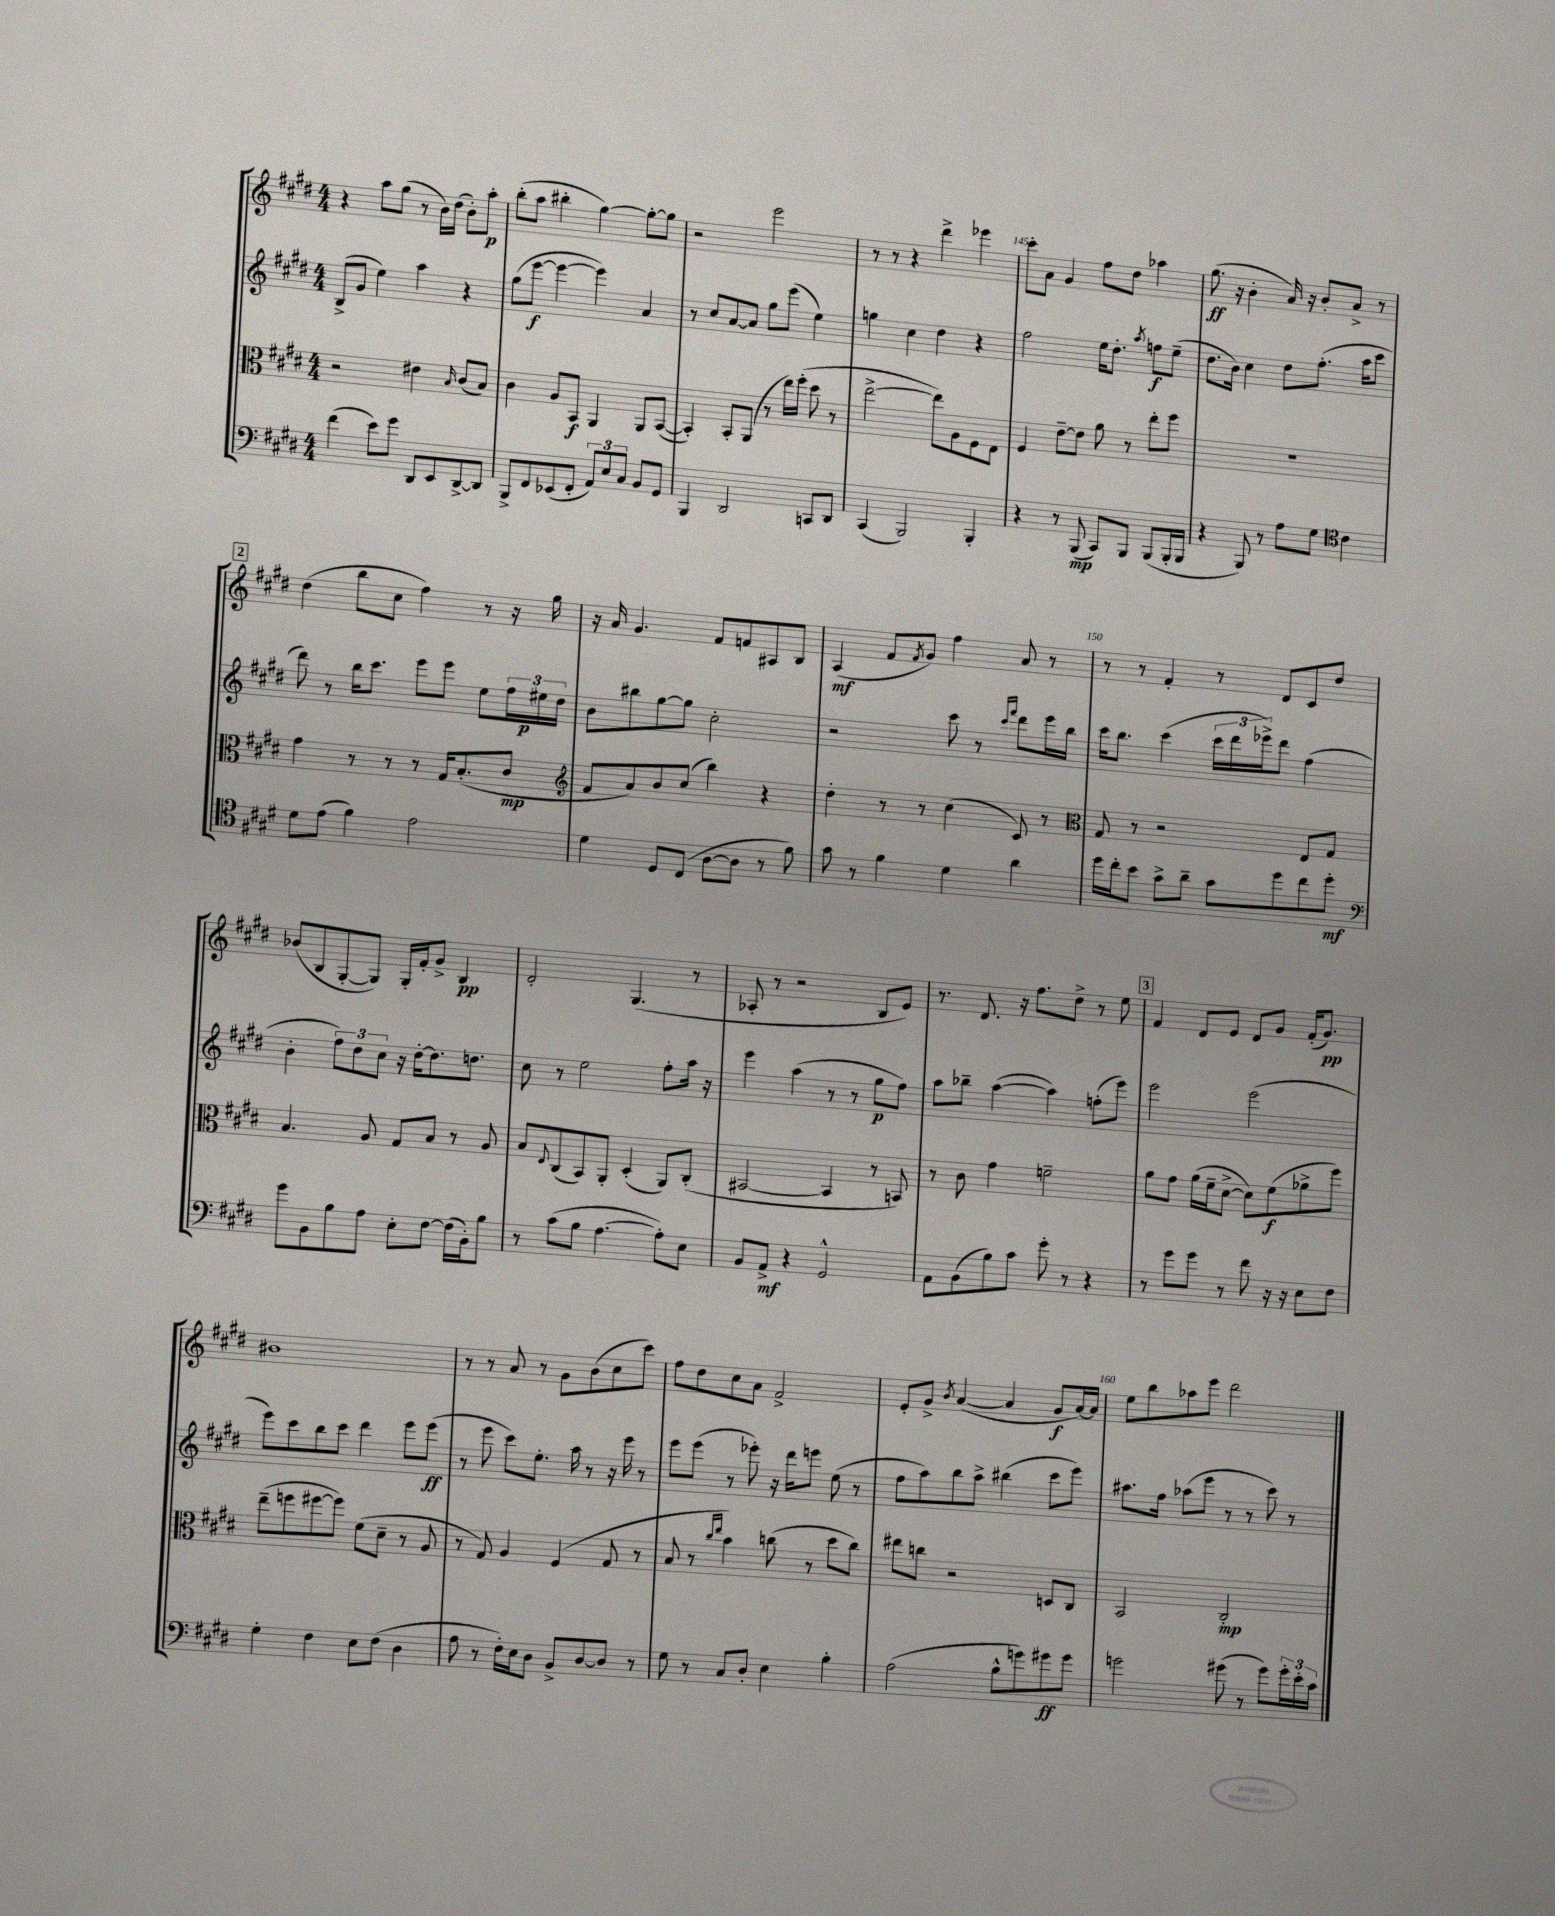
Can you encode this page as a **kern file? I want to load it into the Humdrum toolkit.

**kern	**kern	**kern	**kern
*staff4	*staff3	*staff2	*staff1
*clefF4	*clefC3	*clefG2	*clefG2
*k[f#c#g#d#]	*k[f#c#g#d#]	*k[f#c#g#d#]	*k[f#c#g#d#]
*M4/4	*M4/4	*M4/4	*M4/4
(4f#	2r	(8B^	4r
.	.	8g#	.
8e)	.	4ee)	8aa
8g#	.	.	(8gg#
8DD#	4e#	4aa	8r
8EE	.	.	16b)
.	.	.	(16dd#
.	16qqB	.	.
[8DD#^	(8c#	4r	8b')
8DD#]	8B)	.	8aa'
=	=	=	=
8BBB^	4c#	(8gg#	(8bb'
8FF#	.	[8eee	8aa
(8EE-	8A	4eee_	4bb#'
8FF#'	8BB	.	.
12AA)	4AA	4eee])	[4gg#)
12E	.	.	.
12C#	.	.	.
8BB	8AA	4a	8gg#'_
8GG#	([8BB	.	8gg#]
=	=	=	=
4BBB	4BB'])	8r	2r
.	.	8cc#	.
2DD#	8BB'	[8a	.
.	(8AA	8a]	.
.	8r	8gg#	2eee
.	16ee)	(8eee	.
.	(16ff#'	.	.
8CC	8dd#	4ee)	.
8DD#	8r	.	.
=	=	=	=
(4CC#	[2ee^	4gg	8r
.	.	.	8r
2BBB)	.	4cc#	4r
.	8ee])	4dd#	4ddd#^
.	8A	.	.
4BBB'	8F#	4r	4eee-
.	8E	.	.
=	=	=	=
4r	4F#	2ff#	8ccc#'
.	.	.	8a
8r	[8e~	.	4g#
(8BBB	8e]	.	.
8CC#)	8a	16ee	8ff#
.	.	8.dd#'	.
8BBB	8r	.	8dd#
.	.	8qaa	.
(8BBB	8ee'	8ff	4aa-
16BBB'	8ff#	(8ee~	.
16BBB	.	.	.
=	=	=	=
4r	1r	8.dd#	(8.gg#
.	.	16b)	16r
8BBB)	.	4cc#	4b'
8r	.	.	.
8A	.	8dd#	16a)
.	.	.	16r
8G#	.	(8.ff#'	8b'
*clefC4	*	*	*
4c#	.	.	8a^
.	.	16aa	.
.	.	8ccc#	8r
=	=	=	=
8d#	4g#	8ddd#)	(4dd#
(8e	.	8r	.
4f#)	8r	16bb	8bb
.	.	8.ccc#	.
.	8r	.	8cc#
2e	8r	8eee	4ff#)
.	16G#	8eee	.
.	(8.B'	.	.
.	.	8ee	8r
.	8c#	24ff#	16r
.	.	24ee#	.
.	.	.	16gg#
.	.	24dd#	.
=	=	=	=
*	*clefG2	*	*
4d#	8f#	8b	16r
.	.	.	16a
.	8a)	8bb#	4.g#
8D#	8b	[8gg#	.
(8C#	(8cc#	8gg#]	.
[8A	4bb)	2cc#'	8f#
8A]	.	.	8f
8r	4r	.	8A#
8f#)	.	.	8B
=	=	=	=
8g#	4dd#'	2r	(4A
8r	.	.	.
4f#	8r	.	8f#
.	.	.	8qf#
.	8r	.	8g#)
4d#	(4cc#	8ccc#	4ff#
.	.	8r	.
.	.	16qqccc#	.
.	.	16qqfff#	.
4a	8c#)	8ddd#	8a
.	8r	16eee	8r
.	.	16bb	.
=	=	=	=
*	*clefC3	*	*
16dd#	8G#	16ccc#	8r
16cc#'	.	8.bb	.
8b	8r	.	8r
8g#^	2r	(4ccc#	4f#'
8a~	.	.	.
8g#	.	24ccc#	8r
.	.	24ddd#	.
.	.	24eee-^)	.
8dd#	.	8ddd#	8d#
8cc#	8E	(4ff#	8c#
8dd#'	8G#	.	8dd#
=	=	=	=
*clefF4	*	*	*
8g#	4.B	4b'	(8b-
8BB	.	.	8B
8B	.	12ff#)	[8G#'
.	.	12dd#	.
8A	8A	.	8G#])
.	.	12cc#	.
8E'	8G#	16r	16G#'
.	.	[16dd#'	16f#'
[8F#	8B	8.dd#]	8g#^
(16F#]	8r	.	4B
16BB')	.	8.dd	.
8B	8A	.	.
=	=	=	=
8r	8B	8cc#	2d#'
.	8qqE	.	.
(8c#	(8C#	8r	.
8B	8BB)	2ee	.
[4.A	8AA'	.	.
.	(4D#'	.	(4.G#
8A'])	8AA)	8ff#'	.
8E	(8C#'	16aa	8r
.	.	16r	.
=	=	=	=
8BB	[2BB#	4eee	8A-'
8AA^	.	.	8r
4r	.	(4aa	2r
2GG#^^	4BB#]	8r	.
.	.	8r	.
.	8r	8gg#	8B
.	8BB)	8ff#)	8e)
=	=	=	=
8AA	8r	8aa	8.r
(8BB	8c#	8bb-~	.
.	.	.	8.d#
8B)	4g#	([4aa	.
8c#	.	.	16r
.	.	.	8.ff#
8g#'	2f~	4aa])	.
8r	.	.	8dd#^
4r	.	(8ff'	8r
.	.	8eee)	8ee
=	=	=	=
8r	8a	2eee	4f#
8g#	8g#	.	.
8g#	(16a	.	8d#
.	16f#~	.	.
8r	[8d#^	.	8e
8f#	8d#])	(2eee	8d#
16r	(8f#	.	8g#
16r	.	.	.
8E	8a-^	.	(16f#'
.	.	.	8.g#)
8F#	8ff#)	.	.
=	=	=	=
4G#'	(8ee~	8eee)	1b#
.	8ff	8ccc#	.
4F#	[8ff#	8bb	.
.	8ff#])	8ccc#	.
8E	(8f#	4ddd#	.
(8F#	8d#~	.	.
4D#	8r	8eee	.
.	8A	(8eee	.
=	=	=	=
8A	8r	8r	8r
8r	8G#)	8eee	8r
16F#')	4A	8ccc#)	8a
16E	.	.	.
8D#	.	8.ee'	8r
8BB^	(4F#	.	8g#
.	.	16aa	.
[8D#	.	8r	(8b
8D#]	8G#	16r	8cc#
.	.	16eee	.
8r	8r	8r	8ccc#)
=	=	=	=
8G#	8B	8eee	8ff#
8r	8r	(8eee	8dd#
.	16qqcc#	.	.
.	16qqee	.	.
8C#	4b)	8r	8cc#
8D#'	.	8eee-')	8a
4E	(8cc	16r	2f#^
.	.	16ddd#	.
.	8r	8eee	.
4B'	8dd#	(8ee	.
.	8cc)	8r	.
=	=	=	=
(2A	8ee#	8ff#	8e'
.	8cc	8aa)	8g#^
.	.	.	8qb
.	2r	8bb	([4a
.	.	8aa^	.
8B^^	.	(4bb#	4a]
8g)	.	.	.
8g#	8D	8ccc#	8g#
8g#	8C#	8eee)	[16a)
.	.	.	16a]
=	=	=	=
2g	2BB	8.aa#	8ee
.	.	.	8bb
.	.	16ff#	.
.	.	(8aa-	8aa-
.	.	8eee	8eee
(8g#	2C#'	8r	2ddd#
8r	.	8r	.
8g#)	.	8ccc#)	.
24g#'	.	8r	.
24e'	.	.	.
24c#	.	.	.
==	==	==	==
*-	*-	*-	*-
